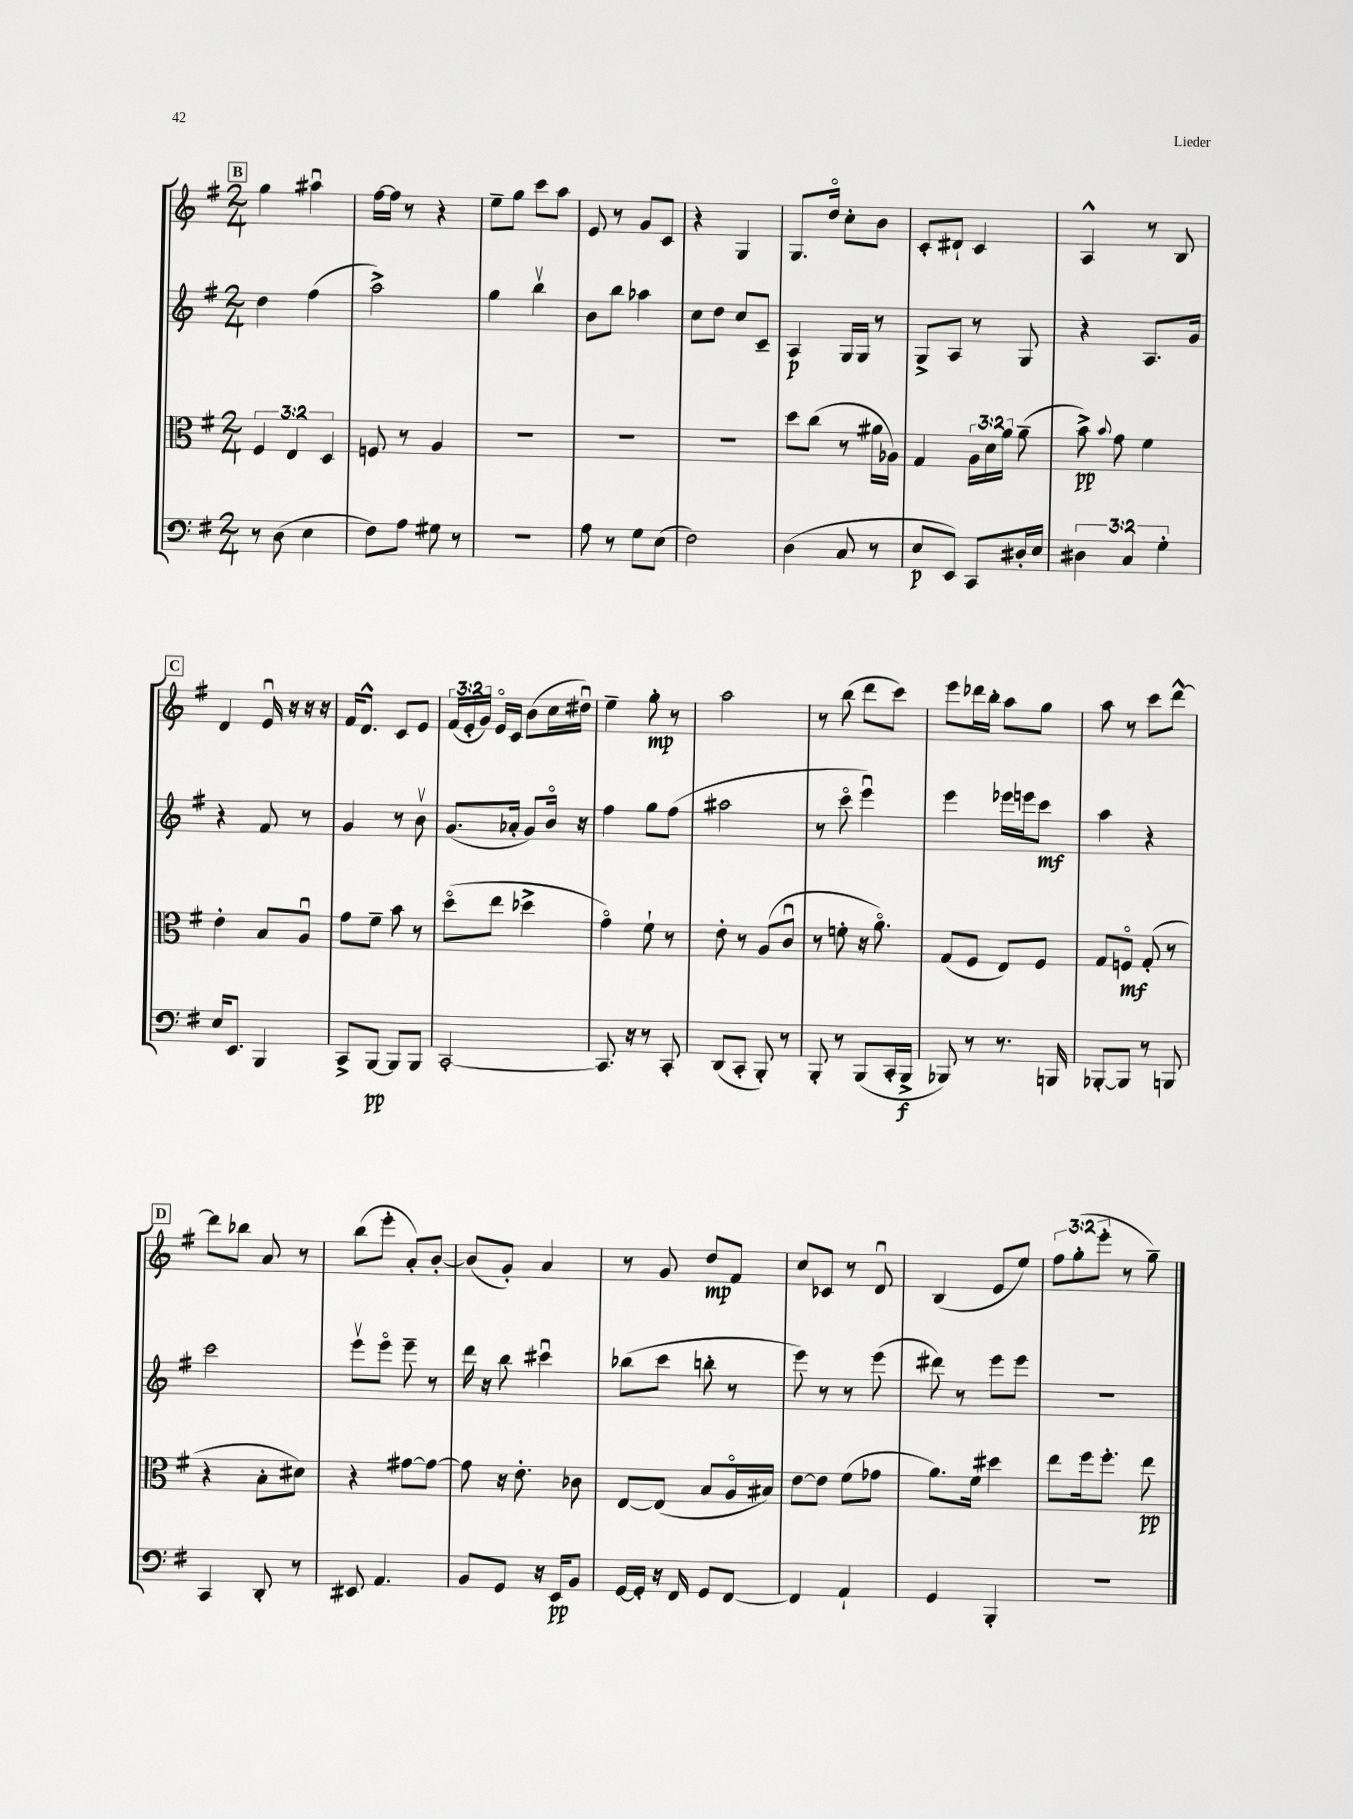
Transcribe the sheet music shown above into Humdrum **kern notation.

**kern	**kern	**kern	**kern
*staff4	*staff3	*staff2	*staff1
*clefF4	*clefC3	*clefG2	*clefG2
*k[f#]	*k[f#]	*k[f#]	*k[f#]
*M2/4	*M2/4	*M2/4	*M2/4
8r	6F#/	4dd\	4gg\
(8D\	.	.	.
.	6E/	.	.
4E\	.	(4ff#\	4aa#u\
.	6D/	.	.
=	=	=	=
8F#\L)	8F/	2aa^\)	[16ff#\LL
.	.	.	16ff#\]JJ
8A\J	8r	.	8r
8G#\	4A/	.	4r
8r	.	.	.
=	=	=	=
2r	2r	4gg\	8ee~\L
.	.	.	8gg\J
.	.	4bbv\	8ccc\L
.	.	.	8aa\J
=	=	=	=
8A\	2r	8b\L	8e/
8r	.	8bb\J	8r
8G\L	.	4aa-\	8g/L
(8E\J	.	.	8c/J
=	=	=	=
2F#\)	2r	8cc\L	4r
.	.	8dd\J	.
.	.	8cc/L	4G/
.	.	8c~/J	.
=	=	=	=
(4D\	8dd\L	4A/	8.G/L
.	(8cc\J	.	.
.	.	.	16ddo/Jk
8C/	8r	16G/LL	8cc'\L
.	.	16G/JJ	.
8r	16a#\LL	8r	8b\J
.	16A-\JJ)	.	.
=	=	=	=
8E/L	4G/	8G^/L	8c'/L
8EE/J)	.	8A/J	8d#`/J
8CC/L	24A\LL	8r	4c/
.	24d\	.	.
.	24a\JJ	.	.
16D#'/L	(8a~\	8G/	.
16E/JJ	.	.	.
=	=	=	=
6D#\	8b^\)	4r	4A^^/
.	8qqb/	.	.
.	8g\	.	.
6C/	.	.	.
.	4f#\	8.A/L	8r
6G'\	.	.	.
.	.	.	8B/
.	.	16g/Jk	.
=	=	=	=
16E/LK	4e'\	4r	4d/
8.EE/J	.	.	.
4BBB/	8B/L	8f#/	16eu/
.	.	.	16r
.	8Au/J	8r	16r
.	.	.	16r
=	=	=	=
8CC^/L	8g\L	4g/	16f#/LK
.	.	.	8.d^^/J
[8BBB/J	8f#~\J	.	.
8BBB/]L	8b\	8r	8c/L
8BBB/J	8r	8bv\	8e/J
=	=	=	=
[2CC'/	(8ddo\L	(8.g/L	(24f#/LL
.	.	.	24e'/
.	.	.	24g/JJ)
.	8ee\J	.	16eo/LL
.	.	16a-'/Jk	16c/JJ
.	4dd-^\	8g/L)	(8b\L
.	.	16bo/Jk	16cc\L
.	.	16r	16dd#u\JJ)
=	=	=	=
8.CC/]	4go\)	4ff#\	4ee~\
16r	.	.	.
8r	8f#`\	8gg\L	8gg'\
8CC'/	8r	(8ff#\J	8r
=	=	=	=
(8DD/L	8e'\	2aa#\	2aa\
8CC'/J	8r	.	.
8BBB'/)	(8A/L	.	.
8r	8cu/J	.	.
=	=	=	=
8BBB'/	8r	8r	8r
8r	8f'\	8ccco\	(8bb\
(8BBB/L	16r	4eeeu\)	8ddd\L
.	8.ao\)	.	.
16CC'/L	.	.	8ccc\J)
16BBB^/JJ	.	.	.
=	=	=	=
8BBB-/)	(8G/L	4eee\	8eee\L
8r	8F#/J	.	16ddd-\L
.	.	.	16bb'\JJ
8.r	8E/L)	16eee-\LL	8aa\L
.	.	16eee\J	.
.	8F#/J	8ccc\J	8gg\J
16BBB/	.	.	.
=	=	=	=
[8BBB-'/L	8G/L	4aa\	8aa\
8BBB-/]J	8Fo/J	.	8r
8r	(8G'/	4r	8ccc\L
8BBB/	8r	.	[8ddd^^\J
=	=	=	=
4CC/	4r	2ccc\	8ddd\]L
.	.	.	8bb-\J
8DD'/	8B'\L	.	8a/
8r	8d#\J)	.	8r
=	=	=	=
8EE#/	4r	8eeev\L	(8bb\L
4.AA/	.	8eeeo\J	8eee'\J
.	[8g#\L	8eee~\	8a'/L)
.	8g#\_J	8r	[8b'/J
=	=	=	=
8BB/L	8g#\]	16ddd\	(8b/]L
.	.	16r	.
8GG/J	16r	8bb\	8g'/J)
.	8.e'\	.	.
16r	.	4ccc#u\	4a/
16EE/LK	.	.	.
8BB/J	8c-\	.	.
=	=	=	=
[16GG/LL	[8E/L	(8bb-\L	8r
16GG'/]JJ	.	.	.
16r	(8E/]J	8ccc\J	8g/
16FF#/	.	.	.
8GG/L	8B/L	8bb'\	8dd/L
[8FF#/J	16Ao/L	8r	8f#/J
.	16B#/JJ)	.	.
=	=	=	=
4FF#/]	[8e\L	8eee\)	8cc/L
.	8e\]J	8r	8c-/J
4AA`/	(8f#\L	8r	8r
.	8g-\J	(8eee\	8du/
=	=	=	=
4GG/	8.a\L)	8ddd#\)	(4B/
.	.	8r	.
.	16f#\Jk	.	.
4BBB'/	4dd#\	8eee\L	8e/L
.	.	8eee\J	8ee/J)
=	=	=	=
2r	8ee\L	2r	12ff#\L
.	.	.	(12gg'\
.	16ff#\k	.	.
.	.	.	12eee'\J
.	8.ff#'\J	.	.
.	.	.	8r
.	8ee\	.	8gg~\)
==	==	==	==
*-	*-	*-	*-
